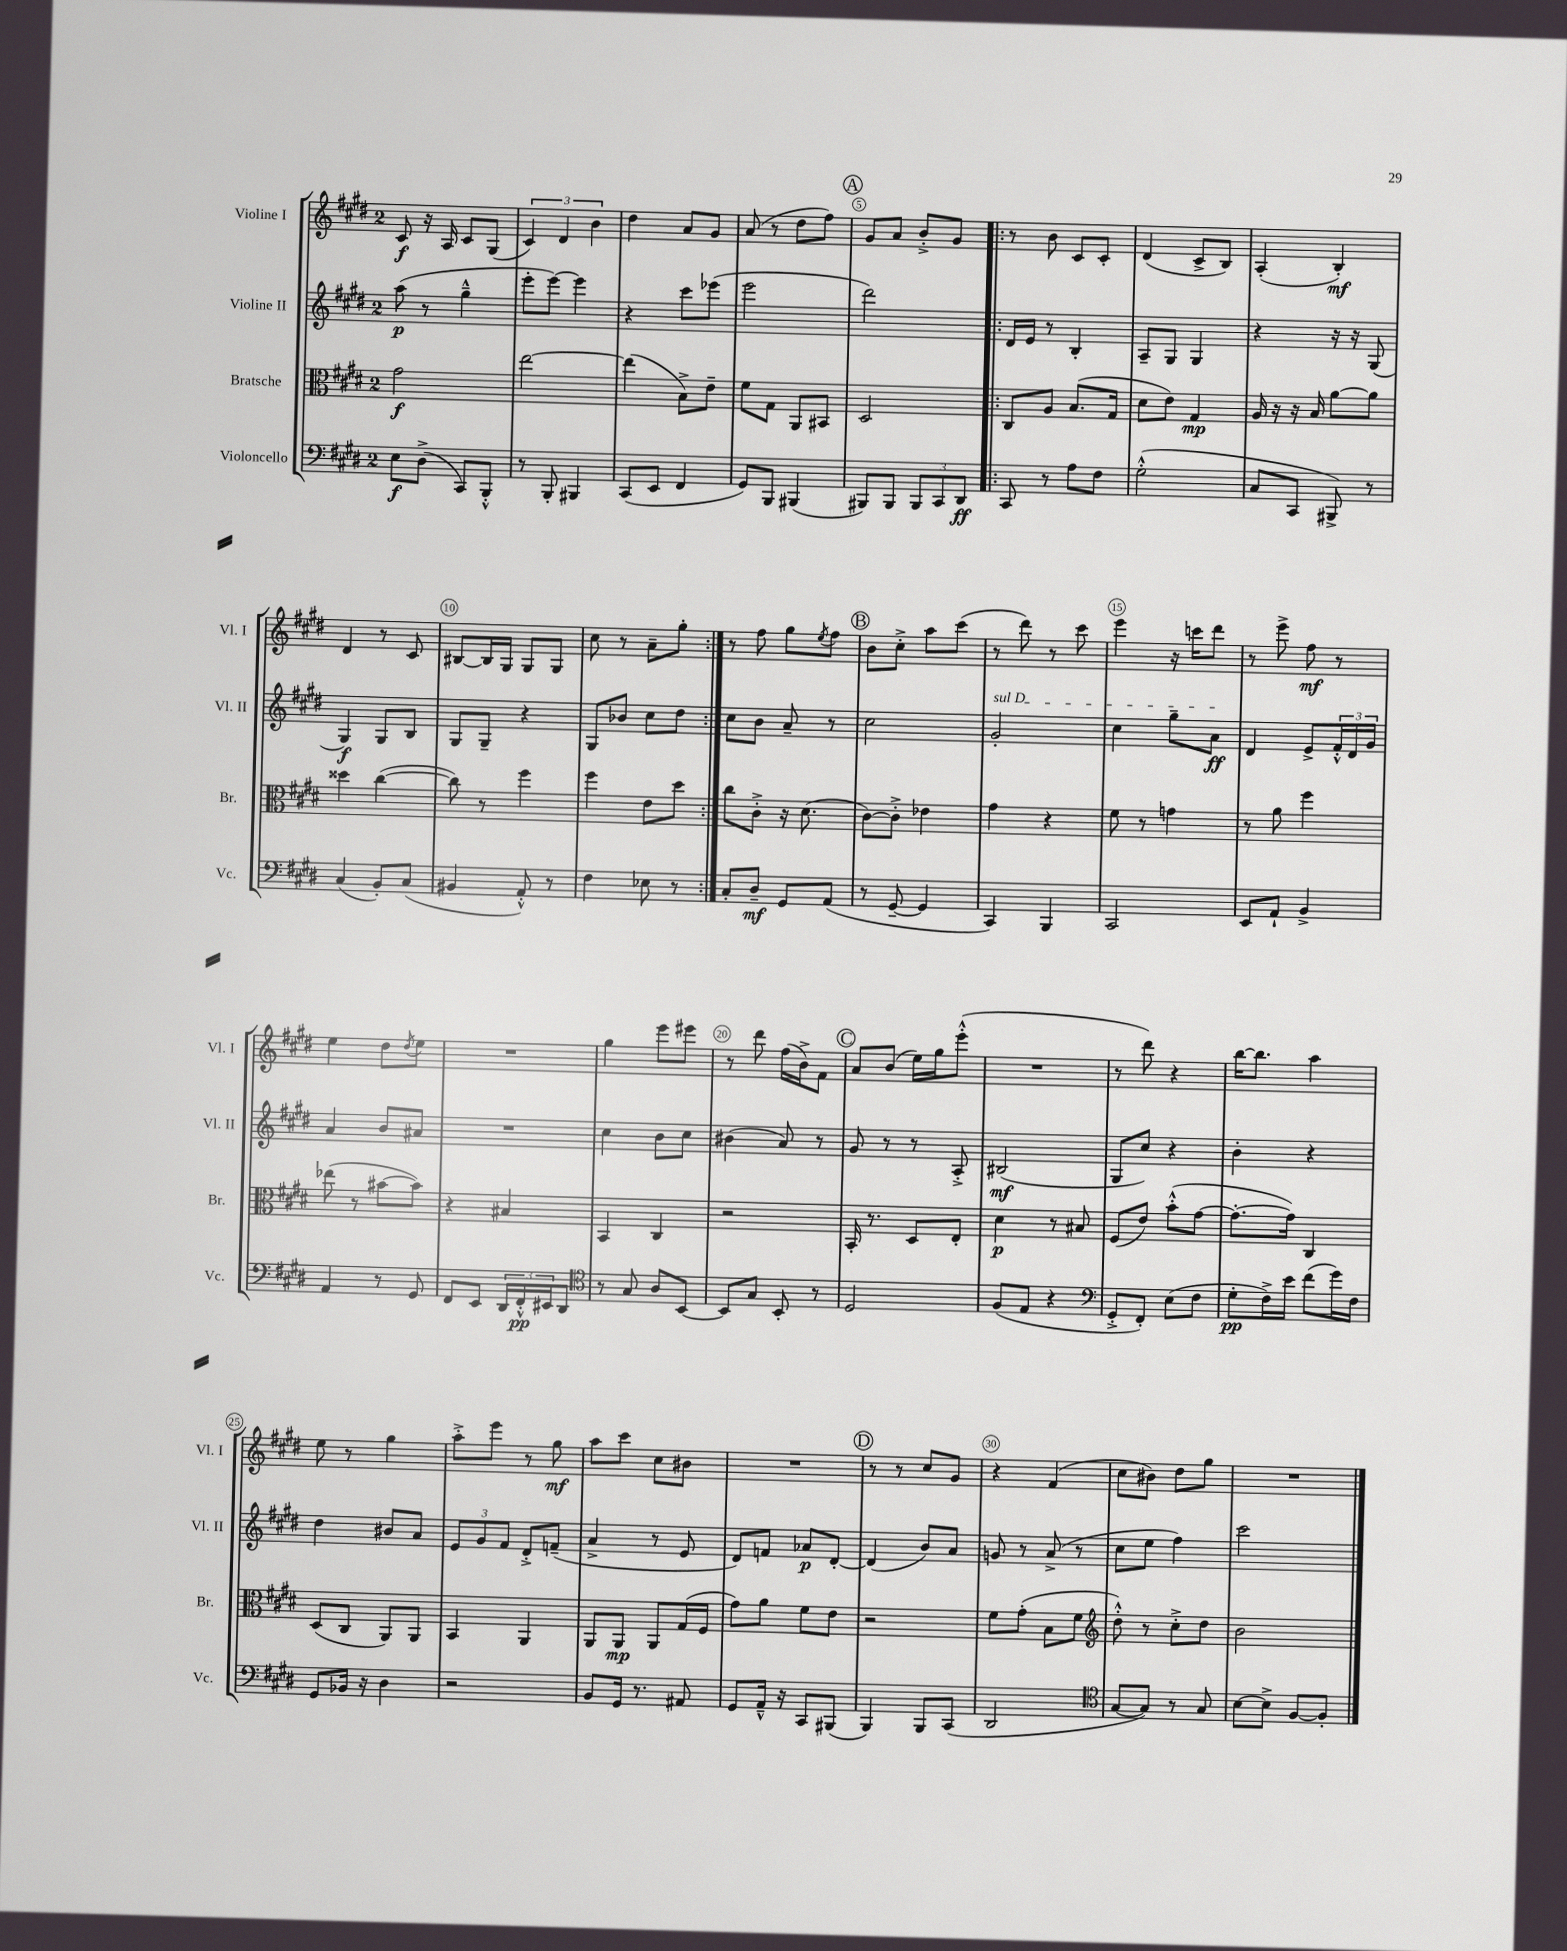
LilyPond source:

<<
\new StaffGroup <<
\new Staff = "s0" \with { instrumentName = "Violine I" shortInstrumentName = "Vl. I" } {
    \clef treble \key e \major \once \override Staff.TimeSignature.style = #'single-digit \time 2/4
    cis'8\f r16 a16 cis'8 gis8( |
    \tuplet 3/2 { cis'4) dis'4 b'4 } |
    dis''4 a'8 gis'8 |
    a'8( r8 dis''8 fis''8) |
    \mark \markup { \circle "A" } gis'8 a'8 b'8-.-> gis'8 |
    \repeat volta 2 { r8 b'8 cis'8 cis'8-. |
    dis'4( cis'8-> b8) |
    a4-.( b4-.\mf) |
    dis'4 r8 cis'8 |
    bis8~ bis16 gis16 gis8 gis8 |
    cis''8 r8 a'8-- gis''8-. | }
    r8 fis''8 gis''8 \acciaccatura { e''8 } fis''8 |
    \mark \markup { \circle "B" } b'8 cis''8-.-> a''8 cis'''8( |
    r8 dis'''8) r8 cis'''8 |
    e'''4 r16 c'''16 dis'''8 |
    r8 e'''8-> fis''8\mf r8 |
    e''4 dis''8 \acciaccatura { dis''8 } e''8 |
    R2 |
    gis''4 e'''8 eis'''8 |
    r8 dis'''8 fis''16( b'16->) fis'8 |
    \mark \markup { \circle "C" } a'8 b'8( e''16) gis''16 e'''8-.-^( |
    R2 |
    r8 dis'''8) r4 |
    b''16~ b''8. a''4 |
    e''8 r8 gis''4 |
    a''8-.-> e'''8 r8 gis''8\mf |
    a''8 cis'''8 cis''8 bis'8 |
    R2 |
    \mark \markup { \circle "D" } r8 r8 cis''8 gis'8 |
    r4 fis'4( |
    cis''8 bis'8) dis''8 gis''8 |
    R2 \bar "|." |
}
\new Staff = "s1" \with { instrumentName = "Violine II" shortInstrumentName = "Vl. II" } {
    \clef treble \key e \major \once \override Staff.TimeSignature.style = #'single-digit \time 2/4
    a''8\p( r8 gis''4---^ |
    e'''8-. e'''8~) e'''4 |
    r4 cis'''8 ees'''8( |
    e'''2 |
    \mark \markup { \circle "A" } dis'''2) |
    \repeat volta 2 { dis'16 e'16 r8 b4-. |
    a8-- gis8 gis4 |
    r4 r16 r16 gis8( |
    gis4\f) gis8 b8 |
    gis8 gis8-- r4 |
    gis8 bes'8 cis''8 dis''8 | }
    cis''8 b'8 a'8-- r8 |
    \mark \markup { \circle "B" } cis''2 |
    \once \override TextSpanner.bound-details.left.text = \markup { \italic "sul D" } gis'2-.\startTextSpan |
    cis''4 gis''8-- a'8\ff\stopTextSpan |
    dis'4 e'8-> \tuplet 3/2 { fis'16-.-^ dis'16 gis'16 } |
    a'4 b'8 ais'8 |
    R2 |
    cis''4 b'8 cis''8 |
    bis'4( a'8) r8 |
    \mark \markup { \circle "C" } gis'8 r8 r8 a8-.-> |
    bis2\mf( |
    gis8 cis''8) r4 |
    b'4-. r4 |
    dis''4 bis'8 a'8 |
    \tuplet 3/2 { e'8 gis'8 fis'8 } dis'8-.-> f'8--( |
    a'4-> r8 e'8 |
    dis'8) f'8 aes'8\p dis'8~-. |
    \mark \markup { \circle "D" } dis'4( b'8) a'8 |
    g'8 r8 a'8->( r8 |
    cis''8 e''8 fis''4) |
    cis'''2 \bar "|." |
}
\new Staff = "s2" \with { instrumentName = "Bratsche" shortInstrumentName = "Br." } {
    \clef alto \key e \major \once \override Staff.TimeSignature.style = #'single-digit \time 2/4
    gis'2\f |
    e''2~ |
    e''4( b8->) e'8-- |
    fis'8 gis8 a,8 bis,8 |
    \mark \markup { \circle "A" } dis2 |
    \repeat volta 2 { cis8 a8 b8.( gis16 |
    dis'8 e'8) gis4\mp |
    a16 r16 r16 b16 a'8~ a'8 |
    disis''4 cis''4~( |
    cis''8) r8 fis''4 |
    fis''4 e'8 dis''8 | }
    cis''8 cis'8-.-> r16 dis'8.( |
    \mark \markup { \circle "B" } cis'8~) cis'8-.-> ees'4 |
    gis'4 r4 |
    fis'8 r8 g'4 |
    r8 a'8 fis''4 |
    ees''8( r8 bis'8~ bis'8) |
    r4 bis4 |
    b,4 cis4 |
    r2 |
    \mark \markup { \circle "C" } b,16-. r8. dis8 e8-. |
    dis'4\p r8 bis8 |
    fis8( e'8) b'8-.-^( gis'8~ |
    gis'8.~-. gis'16) cis4 |
    dis8( cis8 a,8) a,8 |
    b,4 a,4 |
    a,8 a,8\mp a,8 gis16( fis16 |
    gis'8) a'8 fis'8 e'8 |
    \mark \markup { \circle "D" } r2 |
    fis'8 gis'8-.( b8 fis'8 |
    \clef treble dis''8-.-^) r8 cis''8-.-> dis''8 |
    b'2 \bar "|." |
}
\new Staff = "s3" \with { instrumentName = "Violoncello" shortInstrumentName = "Vc." } {
    \clef bass \key e \major \once \override Staff.TimeSignature.style = #'single-digit \time 2/4
    e8\f dis8->( cis,8) b,,8-.-^ |
    r8 b,,8-. bis,,4 |
    cis,8( e,8 fis,4 |
    gis,8) b,,8 bis,,4( |
    \mark \markup { \circle "A" } bis,,8) bis,,8 \tuplet 3/2 { bis,,8 cis,8 dis,8\ff } |
    \repeat volta 2 { cis,8 r8 a8 fis8 |
    gis2-.-^( |
    cis8 cis,8 bis,,8->) r8 |
    cis4( b,8-.) cis8( |
    bis,4 a,8-.-^) r8 |
    fis4 ees8 r8 | }
    cis8-. dis8--\mf gis,8 a,8( |
    \mark \markup { \circle "B" } r8 gis,8~-- gis,4 |
    cis,4) b,,4 |
    cis,2 |
    e,8 a,8-! b,4-> |
    a,4 r8 gis,8 |
    fis,8 e,8 \tuplet 3/2 { dis,16 fis,16-.-^\pp eis,16 } dis,8 |
    \clef tenor r8 gis8 a8 b,8~ |
    b,8 gis8 b,8-. r8 |
    \mark \markup { \circle "C" } dis2 |
    fis8( e8 r4 |
    \clef bass gis,8-.-> fis,8-.) e8( fis8 |
    gis8-.\pp fis16->) e'16 fis'8( gis'16) fis16 |
    gis,8 bes,16 r16 dis4 |
    r2 |
    b,8 gis,16 r8. ais,8 |
    gis,8 a,16---^ r16 cis,8 bis,,8( |
    \mark \markup { \circle "D" } b,,4) b,,8 cis,8( |
    dis,2 |
    \clef tenor gis8~ gis8) r8 gis8 |
    b8~ b8-> fis8~ fis8-. \bar "|." |
}
>>
>>
\layout { \context { \Score \override BarNumber.break-visibility = ##(#f #t #t) barNumberVisibility = #(every-nth-bar-number-visible 5) \override BarNumber.stencil = #(make-stencil-circler 0.1 0.3 ly:text-interface::print) } }
